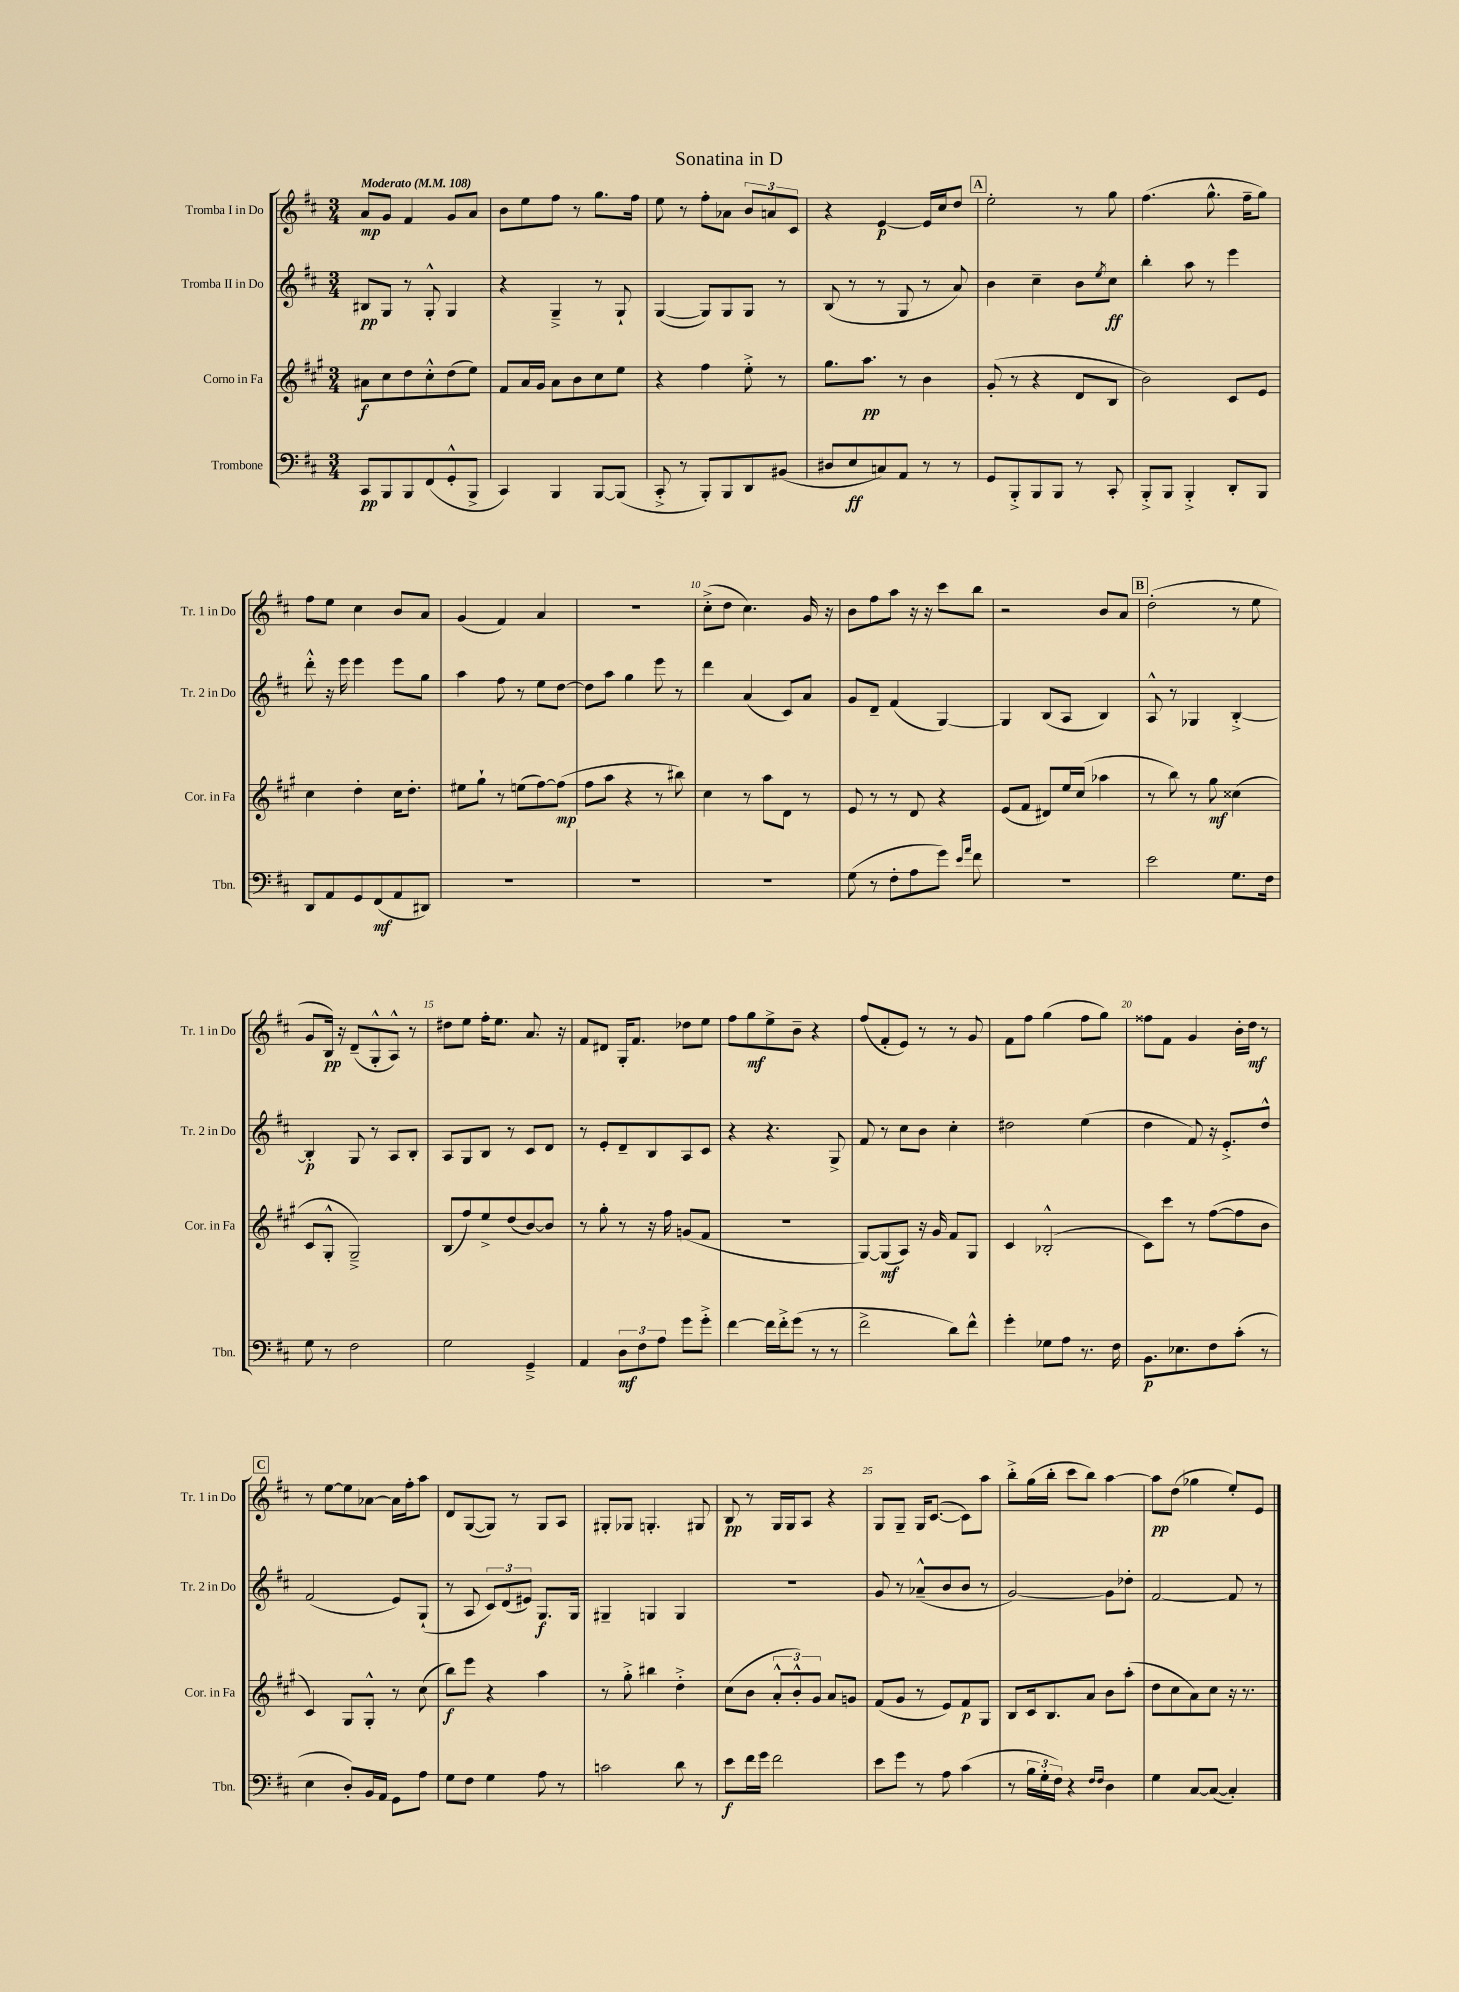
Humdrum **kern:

**kern	**kern	**kern	**kern
*staff4	*staff3	*staff2	*staff1
*clefF4	*clefG2	*clefG2	*clefG2
*k[f#c#]	*k[f#c#g#]	*k[f#c#]	*k[f#c#]
*M3/4	*M3/4	*M3/4	*M3/4
*MM108	*MM108	*MM108	*MM108
8CC#	8a#	8B#	8a
8BBB	8cc#	8G	8g
8BBB	8dd	8r	4f#
(8FF#	8cc#'^^	8G'^^	.
8GG'^^	(8dd	4G	8g
8BBB^	8ee)	.	8a
=	=	=	=
4CC#)	8f#	4r	8b
.	16a	.	8ee
.	16g#	.	.
4BBB	8a	4G~^	8ff#
.	8b	.	8r
[8BBB	8cc#	8r	8.gg
(8BBB]	8ee	8G`	.
.	.	.	16ff#
=	=	=	=
8CC#'^	4r	([4G	8ee
8r	.	.	8r
8BBB')	4ff#	8G])	8ff#'
8BBB	.	8G	8a-
8DD	8ee'^	8G	12b
.	.	.	12a
(8BB#	8r	8r	.
.	.	.	12c#
=	=	=	=
8D#	8.gg#	(8B	4r
8E	.	8r	.
.	8.aa	.	.
8C)	.	8r	[4e
8AA	8r	8G	.
8r	4b	8r	16e]
.	.	.	16cc#
8r	.	8a)	8dd
=	=	=	=
8GG	(8g#'	4b	2ee'
8BBB'^	8r	.	.
8BBB	4r	4cc#~	.
8BBB	.	.	.
8r	8d	8b	8r
.	.	8qee	.
8CC#'	8B	8cc#	8gg
=	=	=	=
8BBB'^	2b)	4bb'	(4.ff#
8BBB	.	.	.
4BBB'^	.	8aa	.
.	.	8r	8.gg^^
8DD'	8c#	4eee	.
.	.	.	16ff#~
8BBB	8e	.	8gg)
=	=	=	=
8DD	4cc#	8ddd'^^	8ff#
8AA	.	16r	8ee
.	.	16eee	.
8GG	4dd'	4eee	4cc#
(8FF#	.	.	.
8AA	16cc#	8eee	8b
.	8.dd'	.	.
8DD#)	.	8gg	8a
=	=	=	=
2.r	8ee#	4aa	(4g
.	8gg#`	.	.
.	8r	8ff#	4f#)
.	(8ee	8r	.
.	[8ff#)	8ee	4a
.	(8ff#]	[8dd	.
=	=	=	=
2.r	8ff#	8dd]	2.r
.	8aa	8aa	.
.	4r	4gg	.
.	8r	8eee	.
.	8bb#)	8r	.
=	=	=	=
2.r	4cc#	4ddd	(8cc#'^
.	.	.	8dd
.	8r	(4a	4.cc#)
.	8aa	.	.
.	8d	8c#)	.
.	8r	8a	16g
.	.	.	16r
=	=	=	=
(8G	8e	8g	8b
8r	8r	8d~	8ff#
8F#'	8r	(4f#	8aa
8A	8d	.	16r
.	.	.	16r
8g)	4r	[4G)	8ccc#
16qqe	.	.	.
16qqa	.	.	.
8f#	.	.	8bb
=	=	=	=
2.r	(8e	4G]	2r
.	8f#	.	.
.	8d#)	(8B	.
.	16ee	8A	.
.	(16cc#	.	.
.	4aa-	4B)	8b
.	.	.	8a
=	=	=	=
2e	8r	8A^^	(2dd'
.	8bb)	8r	.
.	8r	4G-	.
.	8gg#	.	.
8.G	(4cc##	[4B'^	8r
.	.	.	8ee
16F#	.	.	.
=	=	=	=
8G	8c#	4B']	8g
8r	8G#'^^	.	16B)
.	.	.	16r
2F#	2G#~^)	8G	(8d~
.	.	8r	8G'^^
.	.	8A	8A^^)
.	.	8B'	8r
=	=	=	=
2G	(8B	8A	8dd#
.	8ff#)	8G	8ee
.	8ee^	8B	16ff#'
.	.	.	8.ee
.	(8dd	8r	.
4GG~^	[8b)	8c#	8.a
.	8b]	8d	.
.	.	.	16r
=	=	=	=
4AA	8r	8r	8f#
.	8gg#'	8e'	8d#
12D	8r	8d~	16G'
.	.	.	8.f#
12F#	.	.	.
.	16r	8B	.
12A	.	.	.
.	16ff#	.	.
8g	(8g	8A	8dd-
8g'^	8f#	8c#	8ee
=	=	=	=
[4f#	2.r	4r	8ff#
.	.	.	8gg
16f#]	.	4.r	8ee^
16f#'^	.	.	.
(8g	.	.	8b~
8r	.	.	4r
8r	.	8G^	.
=	=	=	=
2f#^	[8G#)	8f#	(8ff#
.	(8G#]	8r	8f#'
.	8A)	8cc#	8e)
.	16r	8b	8r
.	16g#	.	.
8d)	8f#	4cc#'	8r
8f#^^	8G#	.	8g
=	=	=	=
4g'	4c#	2dd#	8f#
.	.	.	8ff#
8G-	(2B-'^^	.	(4gg
8A	.	.	.
8.r	.	(4ee	8ff#
.	.	.	8gg)
16F#	.	.	.
=	=	=	=
8.BB	8c#)	4dd	8ff##
.	8ccc#	.	8f#
8.E-	.	.	.
.	8r	8f#)	4g
8F#	([8ff#	16r	.
.	.	8.e'^	.
(8c#'	8ff#]	.	16b'
.	.	.	16dd
8r	8b	8dd^^	8r
=	=	=	=
4E	4c#)	(2f#	8r
.	.	.	[8ee
8D')	8G#	.	8ee]
16BB	8G#'^^	.	[8a-
16AA	.	.	.
8GG	8r	8e)	16a-]
.	.	.	16ff#'
8A	(8cc#	(8G`	8aa
=	=	=	=
8G	8bb)	8r	8d
8F#	8eee	8A	([8G
4G	4r	12c#)	8G])
.	.	(12d	.
.	.	.	8r
.	.	12e#)	.
8A	4aa	8.G	8G
8r	.	.	8A
.	.	16G	.
=	=	=	=
2c	8r	4G#~	8G#'
.	8gg#'^	.	8G-
.	4bb#	4G	4.G'
8d	4dd'^	4G	.
8r	.	.	8G#
=	=	=	=
8e	(8cc#	2.r	8B
16f#	8b	.	8r
16g	.	.	.
2f#	12a'^^	.	16G
.	.	.	16G
.	12b'^^)	.	.
.	.	.	8A
.	12g#	.	.
.	8a	.	4r
.	8g	.	.
=	=	=	=
8e	(8f#	8g	8G
8g	8g#	8r	8G~
8r	8r	(8a-~^^	16G
.	.	.	([8.c#
8A	8e)	8b	.
(4c#	8f#	8b	8c#])
.	8G#	8r	8aa
=	=	=	=
8r	8B	[2g)	8bb'^
24B	16c#	.	(16gg
24G'	.	.	.
.	8.B	.	16bb'
24F#)	.	.	.
4r	.	.	8ccc#
.	8a	.	8bb)
16qqF#	.	.	.
16qqF#	.	.	.
4D	8b	8g]	[4aa
.	(8aa'	8dd-'	.
=	=	=	=
4G	8dd	[2f#	8aa]
.	8cc#	.	(8dd
[8C#	8a)	.	4gg-
(8C#_	8cc#	.	.
4C#'])	16r	8f#]	8ee')
.	8.r	.	.
.	.	8r	8e
==	==	==	==
*-	*-	*-	*-
